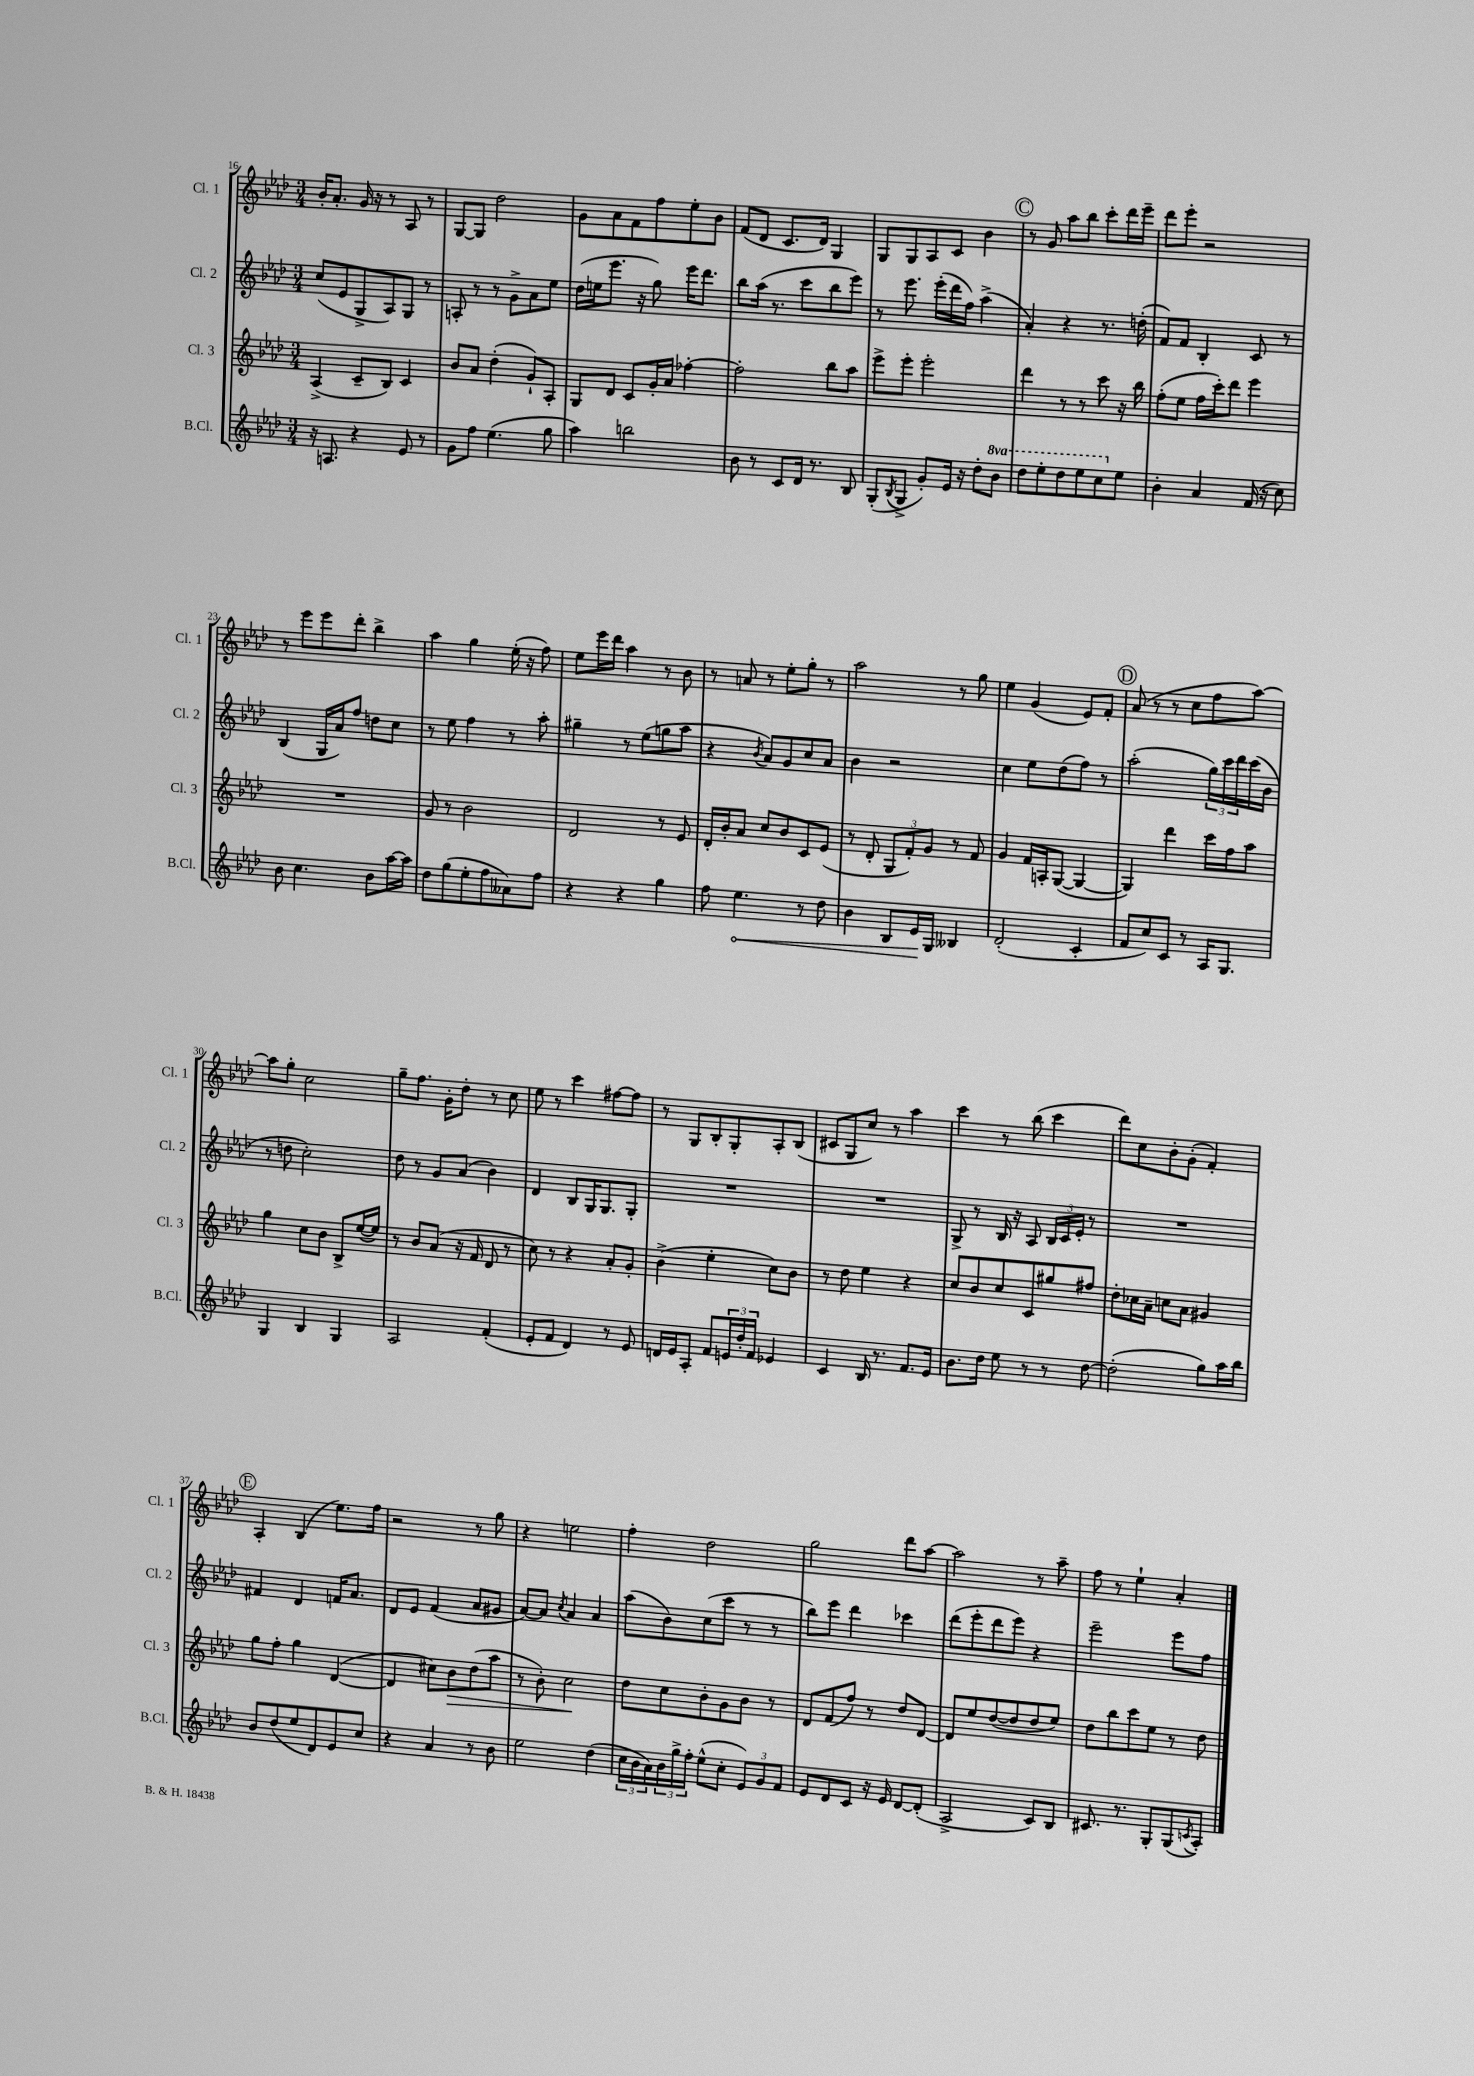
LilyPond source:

<<
\new StaffGroup <<
\new Staff = "s0" \with { instrumentName = "Cl. 1" shortInstrumentName = "Cl. 1" } {
    \clef treble \key aes \major \numericTimeSignature \time 3/4
    bes'16-. aes'8.-. g'16 r16 r8 aes8 r8 |
    g8~ g8 des''2 |
    g'8 aes'8 f'8 f''8 ees''8-. bes'8 |
    f'8( des'8 c'8. des'16) g4 |
    g8 g8 aes8 c'8 bes'4 |
    \mark \markup { \circle "C" } r8 g'8 aes''8 bes''8 c'''8-. des'''16 ees'''16-- |
    des'''8 ees'''8-. r2 |
    r8 ees'''8 ees'''8 des'''8-. bes''4-> |
    aes''4 g''4 ees''16-.( r16 f''8) |
    ees''8 ees'''16 des'''16 aes''4 r8 bes'8 |
    r8 a'8 r8 ees''8-. g''8-. r8 |
    aes''2 r8 g''8 |
    ees''4 g'4( ees'8) f'8-. |
    \mark \markup { \circle "D" } aes'8( r8 r8 c''8 f''8 aes''8~) |
    aes''8 g''8-. c''2 |
    g''8-- f''8. g'16-. des''8-. r8 c''8 |
    ees''8 r8 c'''4 fis''8~ fis''8 |
    r8 g8 bes8-. g8-. aes8-. bes8( |
    cis'8 g8 c''8) r8 aes''4 |
    c'''4 r8 bes''8( c'''4 |
    des'''8) c''8 bes'8-. g'8-.( f'4-.) |
    \mark \markup { \circle "E" } aes4-. bes4( ees''8.) f''16 |
    r2 r8 g''8 |
    r4 e''2 |
    f''4-. des''2 |
    g''2 des'''8 aes''8~ |
    aes''2 r8 aes''8-- |
    f''8 r8 ees''4-! aes'4-. \bar "|." |
}
\new Staff = "s1" \with { instrumentName = "Cl. 2" shortInstrumentName = "Cl. 2" } {
    \clef treble \key aes \major \numericTimeSignature \time 3/4
    c''8( ees'8 g8-> aes8) g8 r8 |
    a8-. r8 r8 g'8-> aes'8 ees''8 |
    des''16( e''16 ees'''8. r16 g''8) ees'''16 des'''8. |
    bes''8 aes''16( r8. c'''8 bes''8 ees'''8) |
    r8 ees'''8. ees'''16-.( des'''16 f''16) aes''4->( |
    \mark \markup { \circle "C" } aes'4-.) r4 r8. d''16-.( |
    f'8) f'8 bes4-. c'8 r8 |
    bes4( g16 aes'16) f''8 d''8 c''8 |
    r8 ees''8 f''4 r8 aes''8-. |
    gis''4-- r8 ees''8( g''8 aes''8 |
    r4 \acciaccatura { bes'8 } aes'8) g'8 c''8 aes'8 |
    bes'4 r2 |
    c''4 ees''8 des''8( f''8) r8 |
    \mark \markup { \circle "D" } aes''2-.( \tuplet 3/2 { g''16) c'''16 des'''16 } c'''16( bes'16 |
    r8 d''8 c''2-.) |
    des''8 r8 g'8 aes'8( bes'4) |
    des'4 bes8 g16 g8. g8-. |
    R2. |
    R2. |
    g8-> r8 bes16 r16 aes8 \tuplet 3/2 { bes16 c'16 ees'16-. } r8 |
    R2. |
    \mark \markup { \circle "E" } fis'4 des'4 f'16 aes'8. |
    des'8 ees'8 f'4( aes'8 gis'8 |
    aes'8~) aes'8 \acciaccatura { c''8 } aes'4 aes'4 |
    aes''8( bes'8) c''8( c'''8 r8 r8 |
    bes''8) ees'''8 des'''4 ces'''4 |
    des'''8( ees'''8-. des'''8 ees'''8) r4 |
    ees'''2-- ees'''8 f''8 \bar "|." |
}
\new Staff = "s2" \with { instrumentName = "Cl. 3" shortInstrumentName = "Cl. 3" } {
    \clef treble \key aes \major \numericTimeSignature \time 3/4
    aes4->( c'8-- bes8) c'4 |
    bes'8 aes'8 des''4-.( g'8-!) aes8-. |
    g8 des'8 c'8 g'16-. aes'16 fes''4~-. |
    fes''2-. bes''8 aes''8 |
    ees'''8-> ees'''8-. ees'''2-. |
    \mark \markup { \circle "C" } des'''4 r8 r8 c'''8 r16 bes''16 |
    f''8-.( ees''8 f''16 c'''16-.) des'''8 ees'''4 |
    R2. |
    g'8 r8 bes'2 |
    des'2 r8 ees'8 |
    des'16-. bes'16-. aes'8 c''8 bes'8 c'8 ees'8( |
    r8 des'8-. \tuplet 3/2 { g8 f'8-.) g'8 } r8 f'8 |
    g'4 f'16 a16-. g8~( g4~ |
    \mark \markup { \circle "D" } g4) des'''4 c'''16 f''16 aes''8 |
    g''4 c''8 bes'8 bes8-> ees''16~( ees''16) |
    r8 bes'8 aes'8( r16 f'16 des'8 r8 |
    c''8) r8 r4 aes'8-. g'8-. |
    bes'4->( ees''4-. c''8) bes'8 |
    r8 des''8 ees''4 r4 |
    c''8 bes'8 c''8 c'8 gis''8 fis''8 |
    des''8-. ces''16 aes'16-- c''8 aes'8 gis'4 |
    \mark \markup { \circle "E" } g''8 f''8-. g''4 des'4~( |
    des'4 cis''8) bes'8\> des''8( aes''8 |
    r8 bes'8-.) c''2\! |
    des''8 c''8 bes'8-. g'8 bes'8 r8 |
    des'8 f'8( f''8) r8 des''8 des'8~ |
    des'8 ees''8 des''8~( des''8 des''8 ees''8) |
    des''8 bes''8 c'''8 ees''8 r8 des''8 \bar "|." |
}
\new Staff = "s3" \with { instrumentName = "B.Cl." shortInstrumentName = "B.Cl." } {
    \clef treble \key aes \major \numericTimeSignature \time 3/4 \set Staff.ottavationMarkups = #ottavation-simple-ordinals
    r16 a8. r4 ees'8 r8 |
    g'8 f''8 ees''4.( g''8 |
    aes''4) b''2 |
    bes'8 r8 c'8 des'16 r8. bes8 |
    g8-.( \acciaccatura { bes8 } g8-> g'8-.) ees'16 r16 des''8-. \ottava #1 bes''8 |
    \mark \markup { \circle "C" } des'''8 ees'''8-. des'''8 ees'''8 c'''8 \ottava #0 ees''8 |
    bes'4-. aes'4 f'16( r16 c''8) |
    bes'8 c''4. bes'8 aes''16~ aes''16 |
    des''8 g''8( ees''8-. f''8 aeses'8) f''8 |
    r4 r4 g''4 |
    f''8 \once \override Hairpin.circled-tip = ##t ees''4.\< r8 des''8 |
    bes'4 bes8 ees'16\! g16 beses4 |
    des'2-.( c'4-. |
    \mark \markup { \circle "D" } f'8 c''8) c'8 r8 aes16 g8. |
    g4 bes4 g4 |
    aes2 f'4-.( |
    ees'8-. f'8 des'4) r8 ees'8 |
    d'16 ees'16 aes8-. f'8 \tuplet 3/2 { e'16 des''16-. f'16 } ees'4 |
    c'4 bes16 r8. f'8. ees'16 |
    bes'8. des''16 ees''8 r8 r8 des''8~ |
    des''2-.( g''8) aes''16 bes''16 |
    \mark \markup { \circle "E" } bes'8 des''8( ees''8 des'8) ees'8 c''8 |
    r4 aes'4 r8 bes'8 |
    ees''2 des''4( |
    \tuplet 3/2 { c''16 bes'16 aes'16) } \tuplet 3/2 { bes'16 g''16-> f''16-. } ees''8-^( c''8-. \tuplet 3/2 { ees'8) g'8 f'8 } |
    ees'8 des'8 c'8 r16 ees'16 des'8~ des'8-.( |
    aes2-> c'8) bes8 |
    cis'8. r8. g8-. g8( \acciaccatura { c'8 } aes8-.) \bar "|." |
}
>>
>>
\layout { \context { \Score currentBarNumber = #16 } }
